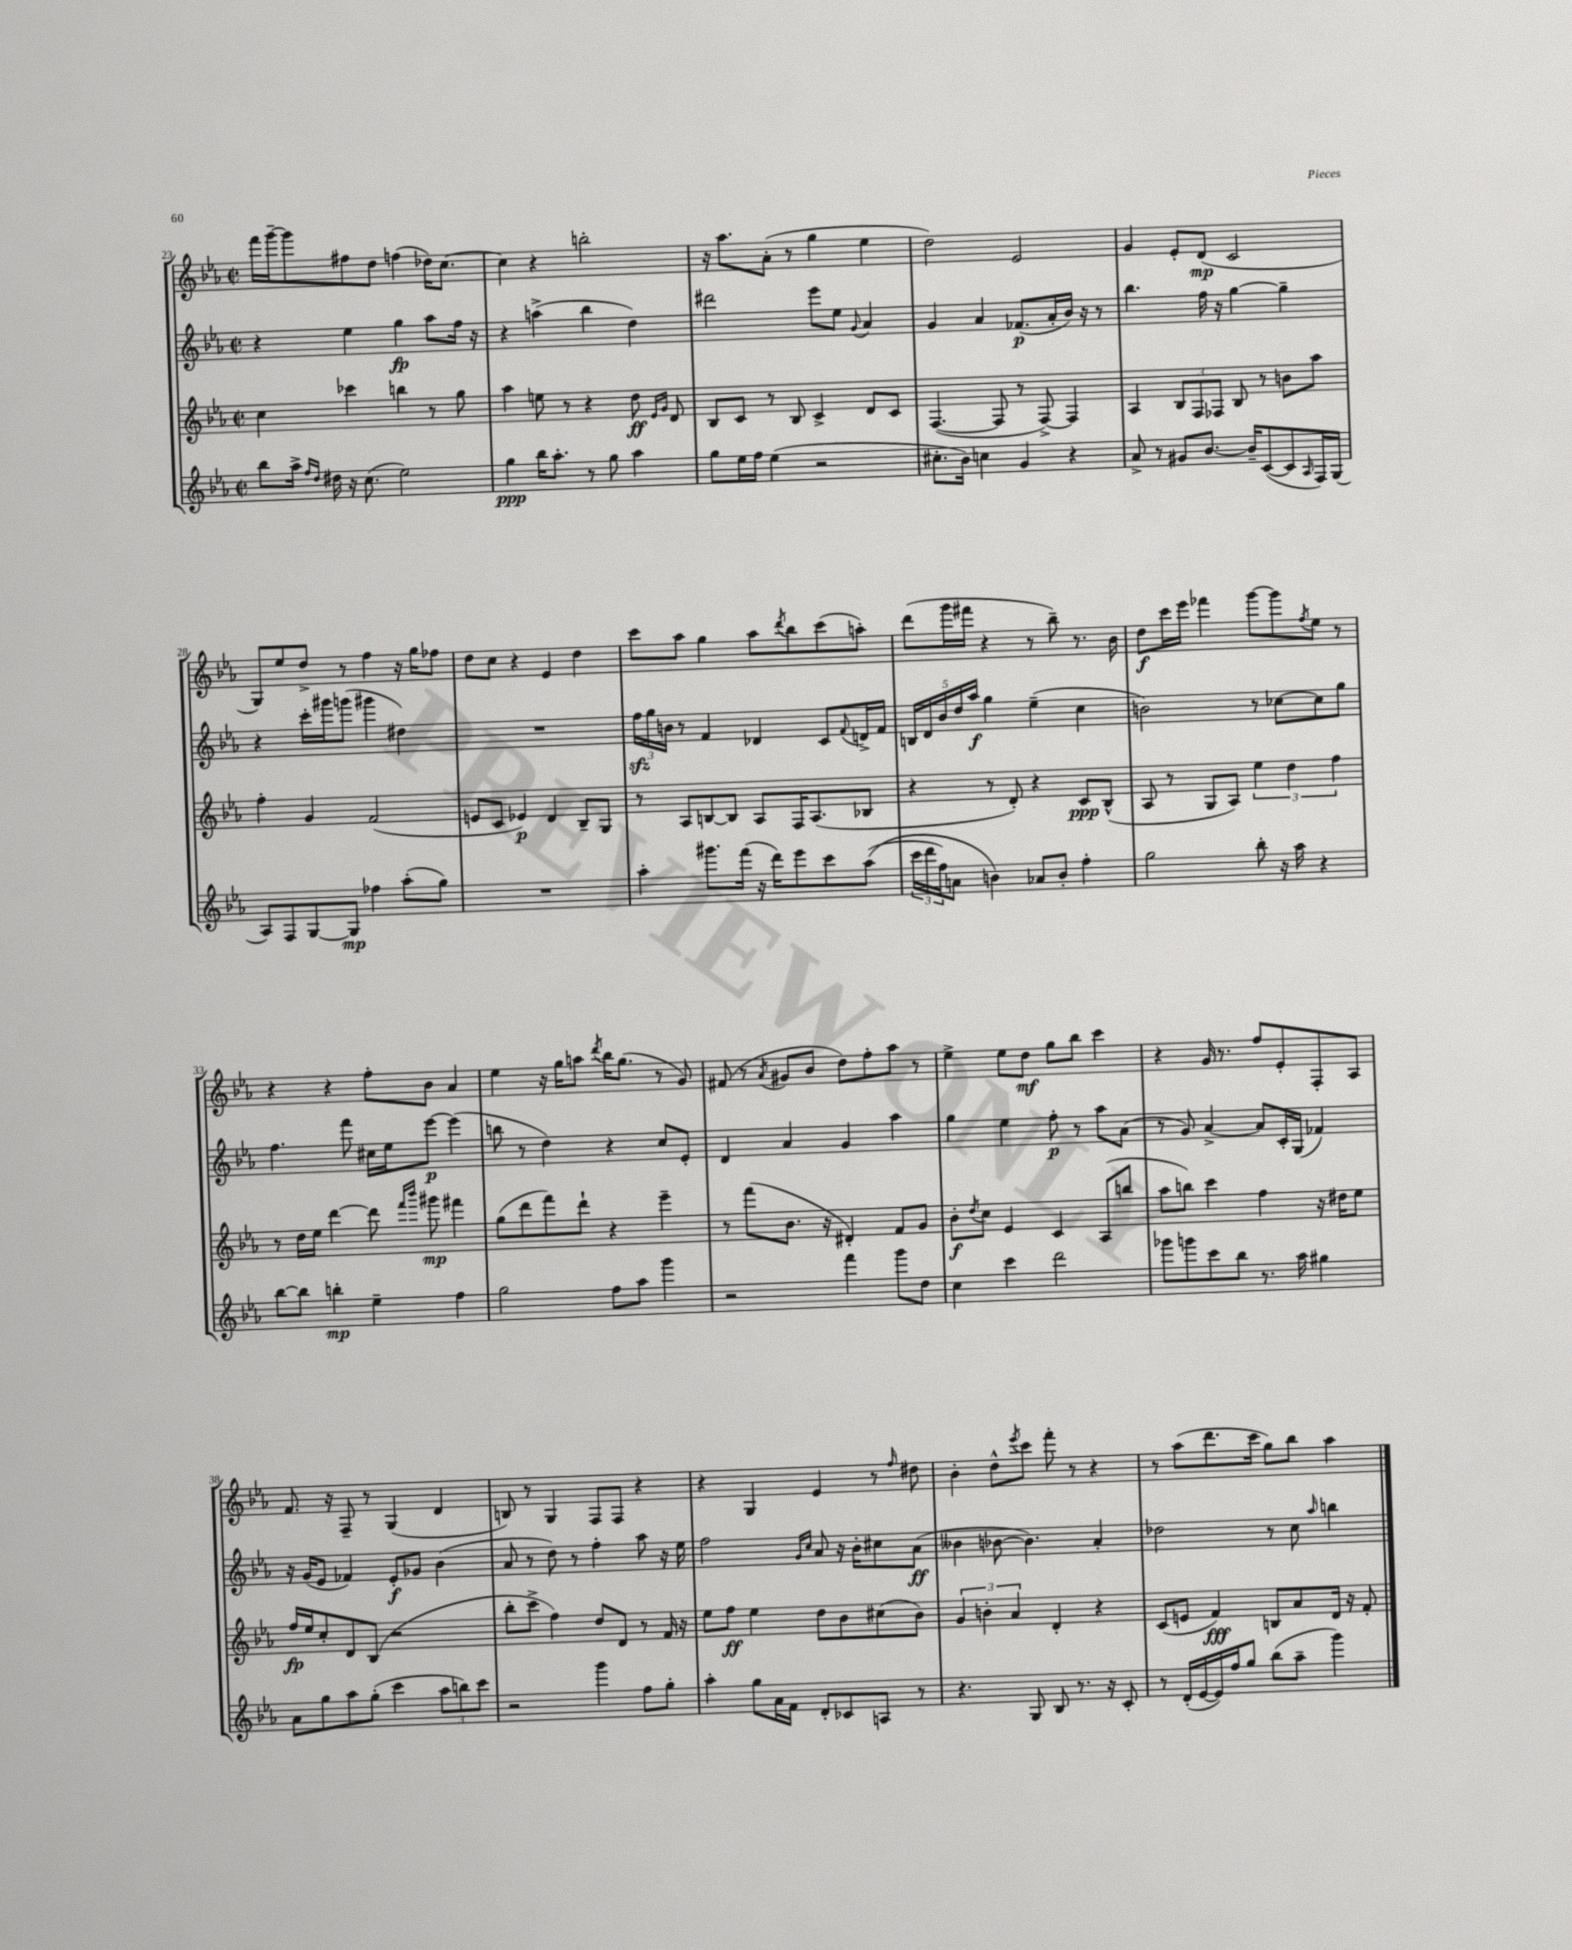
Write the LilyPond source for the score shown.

<<
\new StaffGroup <<
\new Staff = "s0" {
    \clef treble \key ees \major \defaultTimeSignature \time 2/2
    f'''16 g'''16~-- g'''8 fis''8 d''8 f''4( des''16) c''8.~ |
    c''4 r4 b''2-. |
    r16 aes''8. aes'8-.( r8 g''4 ees''4 |
    d''2) ees'2 |
    g'4 ees'8-. d'8\mp( c'2 |
    g8) ees''8 d''8-> r8 f''4 r16 g''16 fes''8 |
    d''8 c''8 r4 ees'4 d''4 |
    c'''8 aes''8 g''4 aes''8 \acciaccatura { d'''8 } bes''8 c'''8( a''8-.) |
    d'''8( g'''16 fis'''16 r4 r8 bes''8--) r8. bes'16 |
    d''8\f c'''16 ees'''16 fes'''4 g'''8~ g'''8 \acciaccatura { f''8 } ees''8 r8 |
    r4 r4 f''8-. bes'8 aes'4 |
    ees''4 r16 g''16 a''8 \acciaccatura { d'''8 } bes''16 g''8.( r8 g'8) |
    fis'8( r8 \acciaccatura { aes'8 } gis'8 bes'8 d''8) f''8-. aes''8 r8 |
    ees''4-> ees''8 d''8\mf g''8 bes''8 c'''4 |
    r4 g'16 r8. f''8 ees'8-. f8-. aes8 |
    f'8. r16 f8-- r8 g4( d'4 |
    b8) r8 g4 f8 f8 r4 |
    r4 g4 ees'4 r8 \grace { f''16 } dis''8 |
    bes'4-. d''8-^ \acciaccatura { ees'''8 } c'''8 f'''8-. r8 r4 |
    r8 aes''8( d'''8. c'''16 g''8) bes''8 aes''4 \bar "|." |
}
\new Staff = "s1" {
    \clef treble \key ees \major \defaultTimeSignature \time 2/2
    r4 ees''4 g''4\fp aes''8 f''16 r16 |
    r4 a''4->( bes''4 d''4) |
    dis'''2 ees'''8 ees''8 \appoggiatura { g'8 } aes'4 |
    g'4 aes'4 fes'8.\p( aes'16-. bes'16) r16 r8 |
    bes''4. f''16 r16 g''4~ g''4-- |
    r4 c'''16-. gis'''16 g'''8( gis'''4 dis''4) |
    R1 |
    \tuplet 3/2 { f''16\sfz g''16 b'16 } r8 f'4 des'4 c'8 \appoggiatura { f'8 } d'16-> f'16 |
    \tuplet 5/4 { b16 d'16 bes'16 d''16 aes''16\f } g''4 ees''4--( c''4 |
    b'2) r8 ces''8~ ces''8 g''8 |
    f''4. f'''8 cis''16 ees''16 ees'''8~\p ees'''4( |
    b''8 r8 d''4) r4 c''8 ees'8-. |
    d'4 aes'4 g'4 aes''4 |
    g''4 ees''4 f''8-.\p r8 aes''8 aes'8( |
    r8 g'8) aes'4~-> aes'8 c'16-. g16( fes'4) |
    r16 g'16( ees'8 fes'4) ees'8-.\f ges'8 bes'4( |
    aes'8 r8 d''8) r8 f''4-. aes''8 r16 ees''16 |
    f''2 \grace { g'16 c''16 } aes'8 r16 bes'16-. cis''8 aes'8\ff( |
    beses'4 bes'8~ bes'4.) aes'4-. |
    des''2 r8 c''8 \grace { aes''16 } b''4 \bar "|." |
}
\new Staff = "s2" {
    \clef treble \key ees \major \defaultTimeSignature \time 2/2
    c''4 ces'''4 b''4 r8 g''8 |
    aes''4 e''8 r8 r4 d''8\ff \grace { ees'16 g'16 } d'8 |
    bes8 c'8 r8 bes8 c'4-> d'8 c'8 |
    f4.~( f8 r8 f8~->) f4 |
    aes4 \tuplet 3/2 { bes8 f8 fes8 } bes8 r8 b'8 aes''8 |
    f''4-. g'4 f'2( |
    e'8 c'8 ees'4\p) d'4 bes8-- g8 |
    r8 aes8 b8~ b8 aes8 f16 aes8.( bes8 |
    r4 r8 d'8-.) r4 c'8\ppp bes8-^( |
    aes8 r8 g8 aes8) \tuplet 3/2 { ees''4 d''4 f''4 } |
    r8 d''16 ees''16 d'''4~ d'''8 \grace { f'''16 bes'''16 } gis'''8\mp fis'''4 |
    g''8( d'''8 f'''8) d'''8-! r4 ees'''4-- |
    r8 f'''8( bes'8. r16 dis'4-.) f'8 g'8 |
    bes'8-.\f \acciaccatura { d''8 } c''8 ees'4 c'4 aes8( b''8 |
    aes''8 b''8) c'''4 f''4 r16 dis''16 ees''8 |
    f''16\fp ees''16 c''8-. d'8 bes8( r2 |
    bes''8-. c'''8-> f''4) d''8 d'8 r8 f'16 r16 |
    ees''8 f''8\ff ees''4 d''8 bes'8 cis''8( bes'8) |
    \tuplet 3/2 { g'4 b'4-. aes'4 } d'4-. r4 |
    c'8( e'8 f'4\fff) b8 aes'8 d'16 r16 f'8-. \bar "|." |
}
\new Staff = "s3" {
    \clef treble \key ees \major \defaultTimeSignature \time 2/2
    bes''8 aes''16-> \grace { f''16 d''16 } dis''16 r16 c''8.( ees''2) |
    g''4\ppp bes''16 aes''8.-. r8 g''8 aes''4 |
    g''8 ees''16 f''16 ees''4( r2 |
    cis''8.-. bes'16) c''4 g'4 r4 |
    aes'8-> r8 gis'8 bes'8.~ bes'16-- c'8~( c'8 \grace { aes16 } f16) g16( |
    aes8) f8 g8~ g8\mp fes''4 aes''8-.( g''8) |
    R1 |
    aes''4-. gis'''8. f'''16( r16 d'''16) ees'''8 c'''8 aes''8(\( |
    \tuplet 3/2 { c'''16 d'''16 f''16) } a'8 b'4\) aes'8 b'8-. f''4-. |
    g''2 bes''8-. r16 aes''16 r4 |
    bes''8~ bes''8 b''4-.\mp ees''4-- f''4 |
    g''2 f''8 aes''8 g'''4 |
    r2 f'''4 g'''8 d''8 |
    c''4 c'''4 d'''2 |
    ges'''8 g'''8 c'''8 bes''8 r8. aes''16 gis''4 |
    aes'8 g''8 aes''8 g''8-.( c'''4 \tuplet 3/2 { aes''8 b''8) c'''8 } |
    r2 g'''4 f''8 g''8-. |
    aes''4-. g''8 aes'16 f'16 d'8-. ces'8 a8 r8 |
    r4. g8 bes8 r8. r16 c'8-. |
    r8 d'16-.( ees'16~ ees'16) f''16 g''8 bes''8( aes''8-- g'''4) \bar "|." |
}
>>
>>
\layout { \context { \Score currentBarNumber = #23 } }
